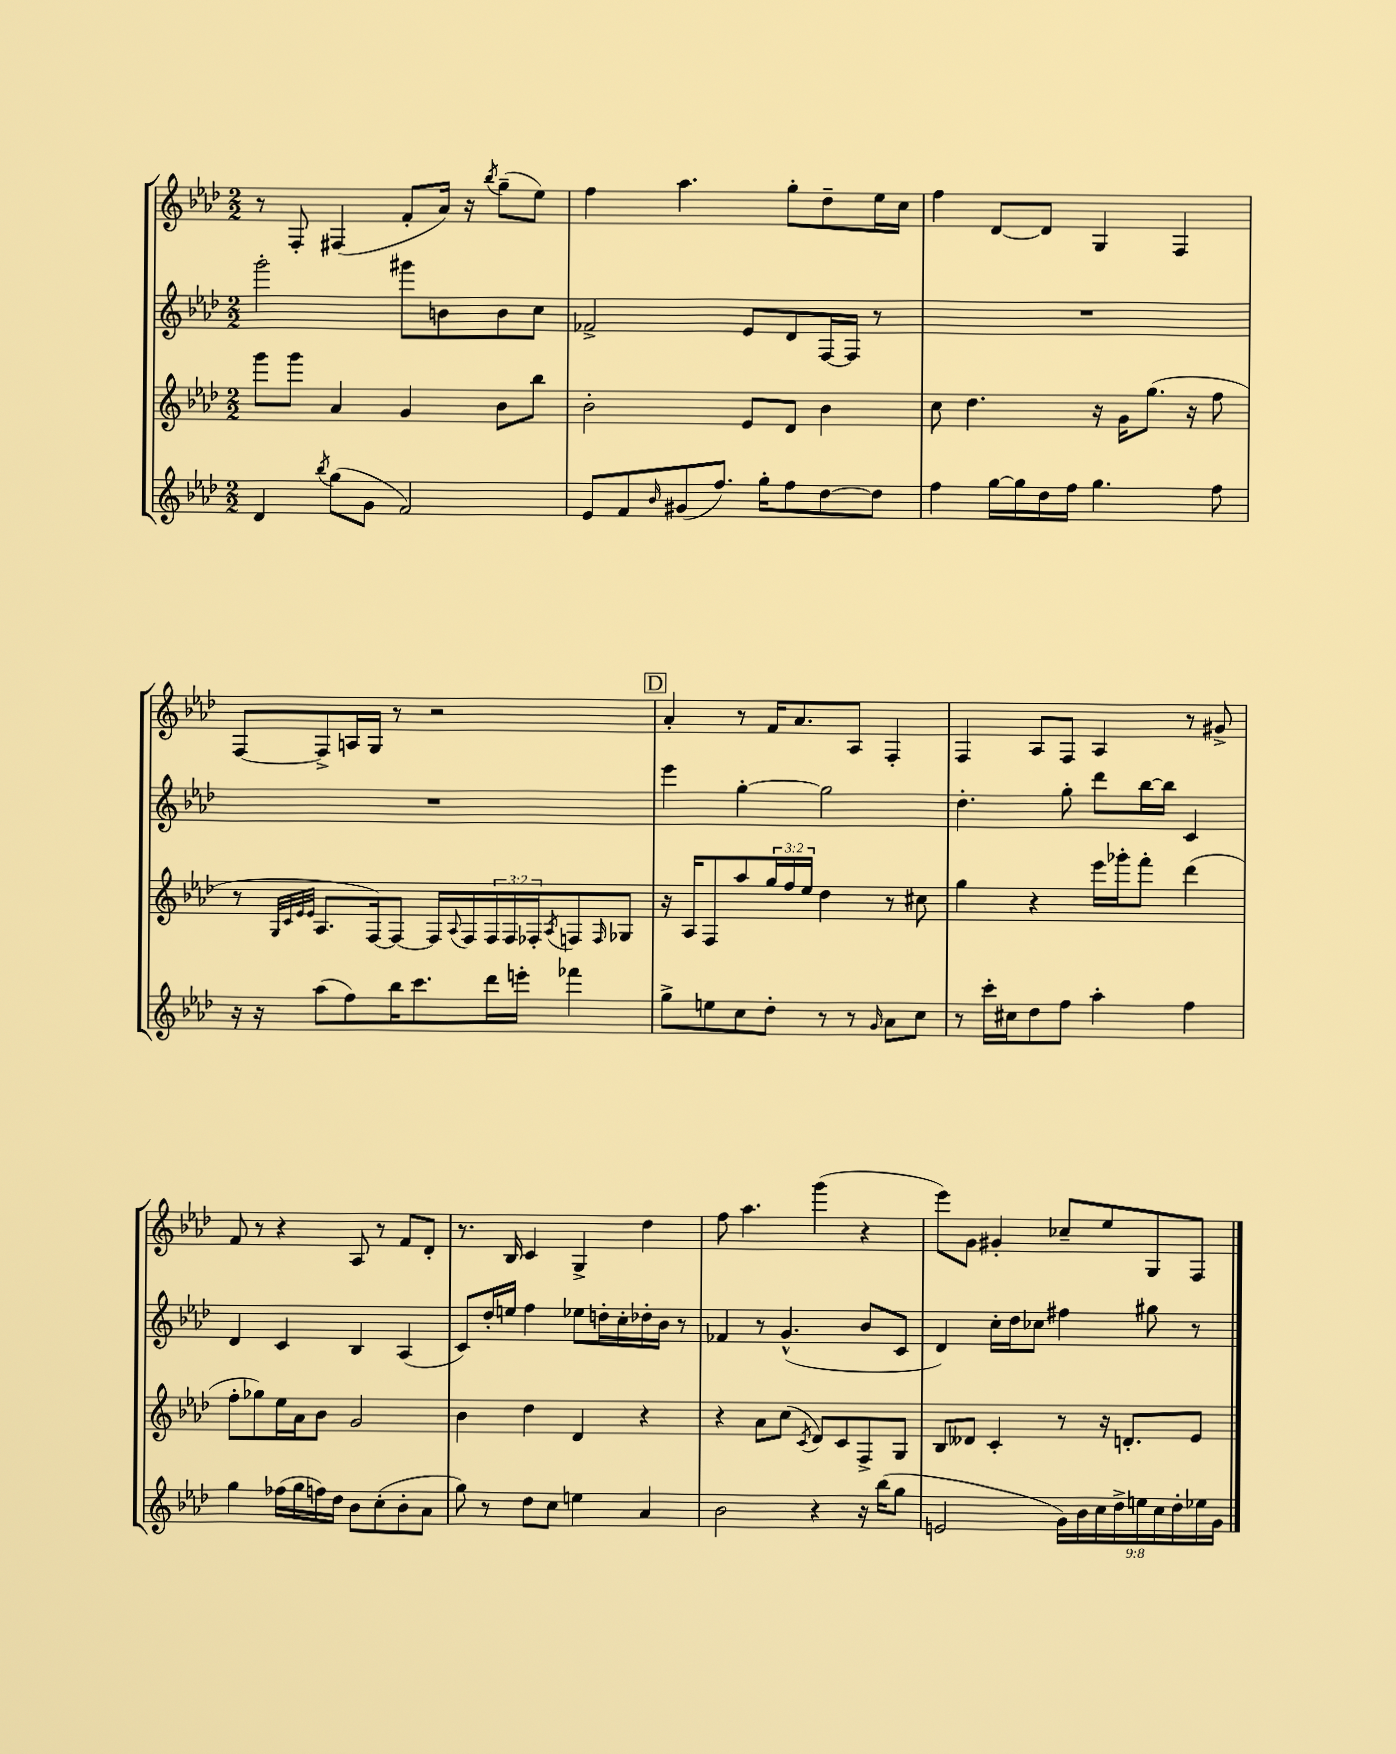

**kern	**kern	**kern	**kern
*staff4	*staff3	*staff2	*staff1
*clefG2	*clefG2	*clefG2	*clefG2
*k[b-e-a-d-]	*k[b-e-a-d-]	*k[b-e-a-d-]	*k[b-e-a-d-]
*M2/2	*M2/2	*M2/2	*M2/2
4d-	8ggg	2ggg'	8r
.	8ggg	.	8F'
8qbb-	.	.	.
(8gg	4a-	.	(4F#
8g	.	.	.
2f)	4g	8ggg#	8f'
.	.	8b	16a-)
.	.	.	16r
.	.	.	8qbb-
.	8b-	8b	(8gg~
.	8bb-	8cc	8ee-)
=	=	=	=
8e-	2b-'	2f-^	4ff
8f	.	.	.
16qqb-	.	.	.
(8g#	.	.	4.aa-
8.ff)	.	.	.
.	8e-	8e-	.
16gg'	.	.	.
8ff	8d-	8d-	8gg'
[8dd-	4b-	[16F	8dd-~
.	.	16F]	.
8dd-]	.	8r	16ee-
.	.	.	16cc
=	=	=	=
4ff	8cc	1r	4ff
.	4.dd-	.	.
[16gg	.	.	[8d-
16gg]	.	.	.
16dd-	.	.	8d-]
16ff	.	.	.
4.gg	16r	.	4G
.	16g	.	.
.	(8.gg	.	.
.	.	.	4F
.	16r	.	.
8ff	8ff	.	.
=	=	=	=
16r	8r	1r	[8F
16r	.	.	.
.	32qqG	.	.
.	32qqc	.	.
.	32qqe-	.	.
.	32qqe-	.	.
(8aa-	8.A-	.	8F^]
8ff)	.	.	16A
.	[16F)	.	16G
16bb-	8F_	.	8r
8.ccc	.	.	.
.	16F]	.	2r
.	8qqA-	.	.
.	16F	.	.
16ddd-	24F	.	.
.	24F	.	.
16eee'	.	.	.
.	24F-'	.	.
.	8qA-	.	.
4fff-	8F	.	.
.	16qqF	.	.
.	8G-	.	.
=	=	=	=
8gg^	16r	4eee-	4a-'
.	16A-	.	.
8ee	8F	.	.
8cc	8aa-	[4gg'	8r
8dd-'	24gg	.	16f
.	24ff	.	.
.	.	.	8.a-
.	24ee-	.	.
8r	4dd-	2gg]	.
8r	.	.	8A-
16qqg	.	.	.
8a-	8r	.	4F'
8cc	8cc#	.	.
=	=	=	=
8r	4gg	4.dd-'	4F
16ccc'	.	.	.
16cc#	.	.	.
8dd-	4r	.	8A-
8ff	.	8gg'	8F
4aa-'	16eee-	8ddd-	4A-
.	16ggg-'	.	.
.	8fff'	[16bb-	.
.	.	16bb-]	.
4ff	(4ddd-	4c	8r
.	.	.	8g#^
=	=	=	=
4gg	8ff'	4d-	8f
.	8gg-)	.	8r
(16ff-	16ee-	4c	4r
16gg	16a-	.	.
16ff)	8b-	.	.
16dd-	.	.	.
8b-	2g	4B-	8A-
(8cc'	.	.	8r
8b-'	.	(4A-	8f
8a-	.	.	8d-'
=	=	=	=
8gg)	4b-	8c)	8.r
8r	.	16dd-'	.
.	.	16ee	16B-
8dd-	4dd-	4ff	4c
8cc	.	.	.
4ee	4d-	8ee-	4G^
.	.	16dd'	.
.	.	16cc'	.
4a-	4r	16dd-'	4dd-
.	.	16b-	.
.	.	8r	.
=	=	=	=
2b-	4r	4f-	8ff
.	.	.	4.aa-
.	8a-	8r	.
.	(8cc	(4.g^^	.
.	8qc	.	.
4r	8d-)	.	(4ggg
.	8c	.	.
16r	8F^	8b-	4r
(16bb-	.	.	.
8gg	8G	8c	.
=	=	=	=
2e	8B-	4d-)	8eee-)
.	8d--	.	8g
.	4c'	16cc'	4g#'
.	.	16dd-	.
.	.	8cc-	.
18g)	8r	4ff#	8cc-~
18b-	.	.	.
18cc	.	.	.
.	16r	.	8ee-
18dd-^	.	.	.
.	8.d'	.	.
18ee	.	.	.
.	.	8gg#	8G
18cc	.	.	.
18dd-'	.	.	.
.	8e-	8r	8F
18ee-	.	.	.
18g	.	.	.
==	==	==	==
*-	*-	*-	*-
